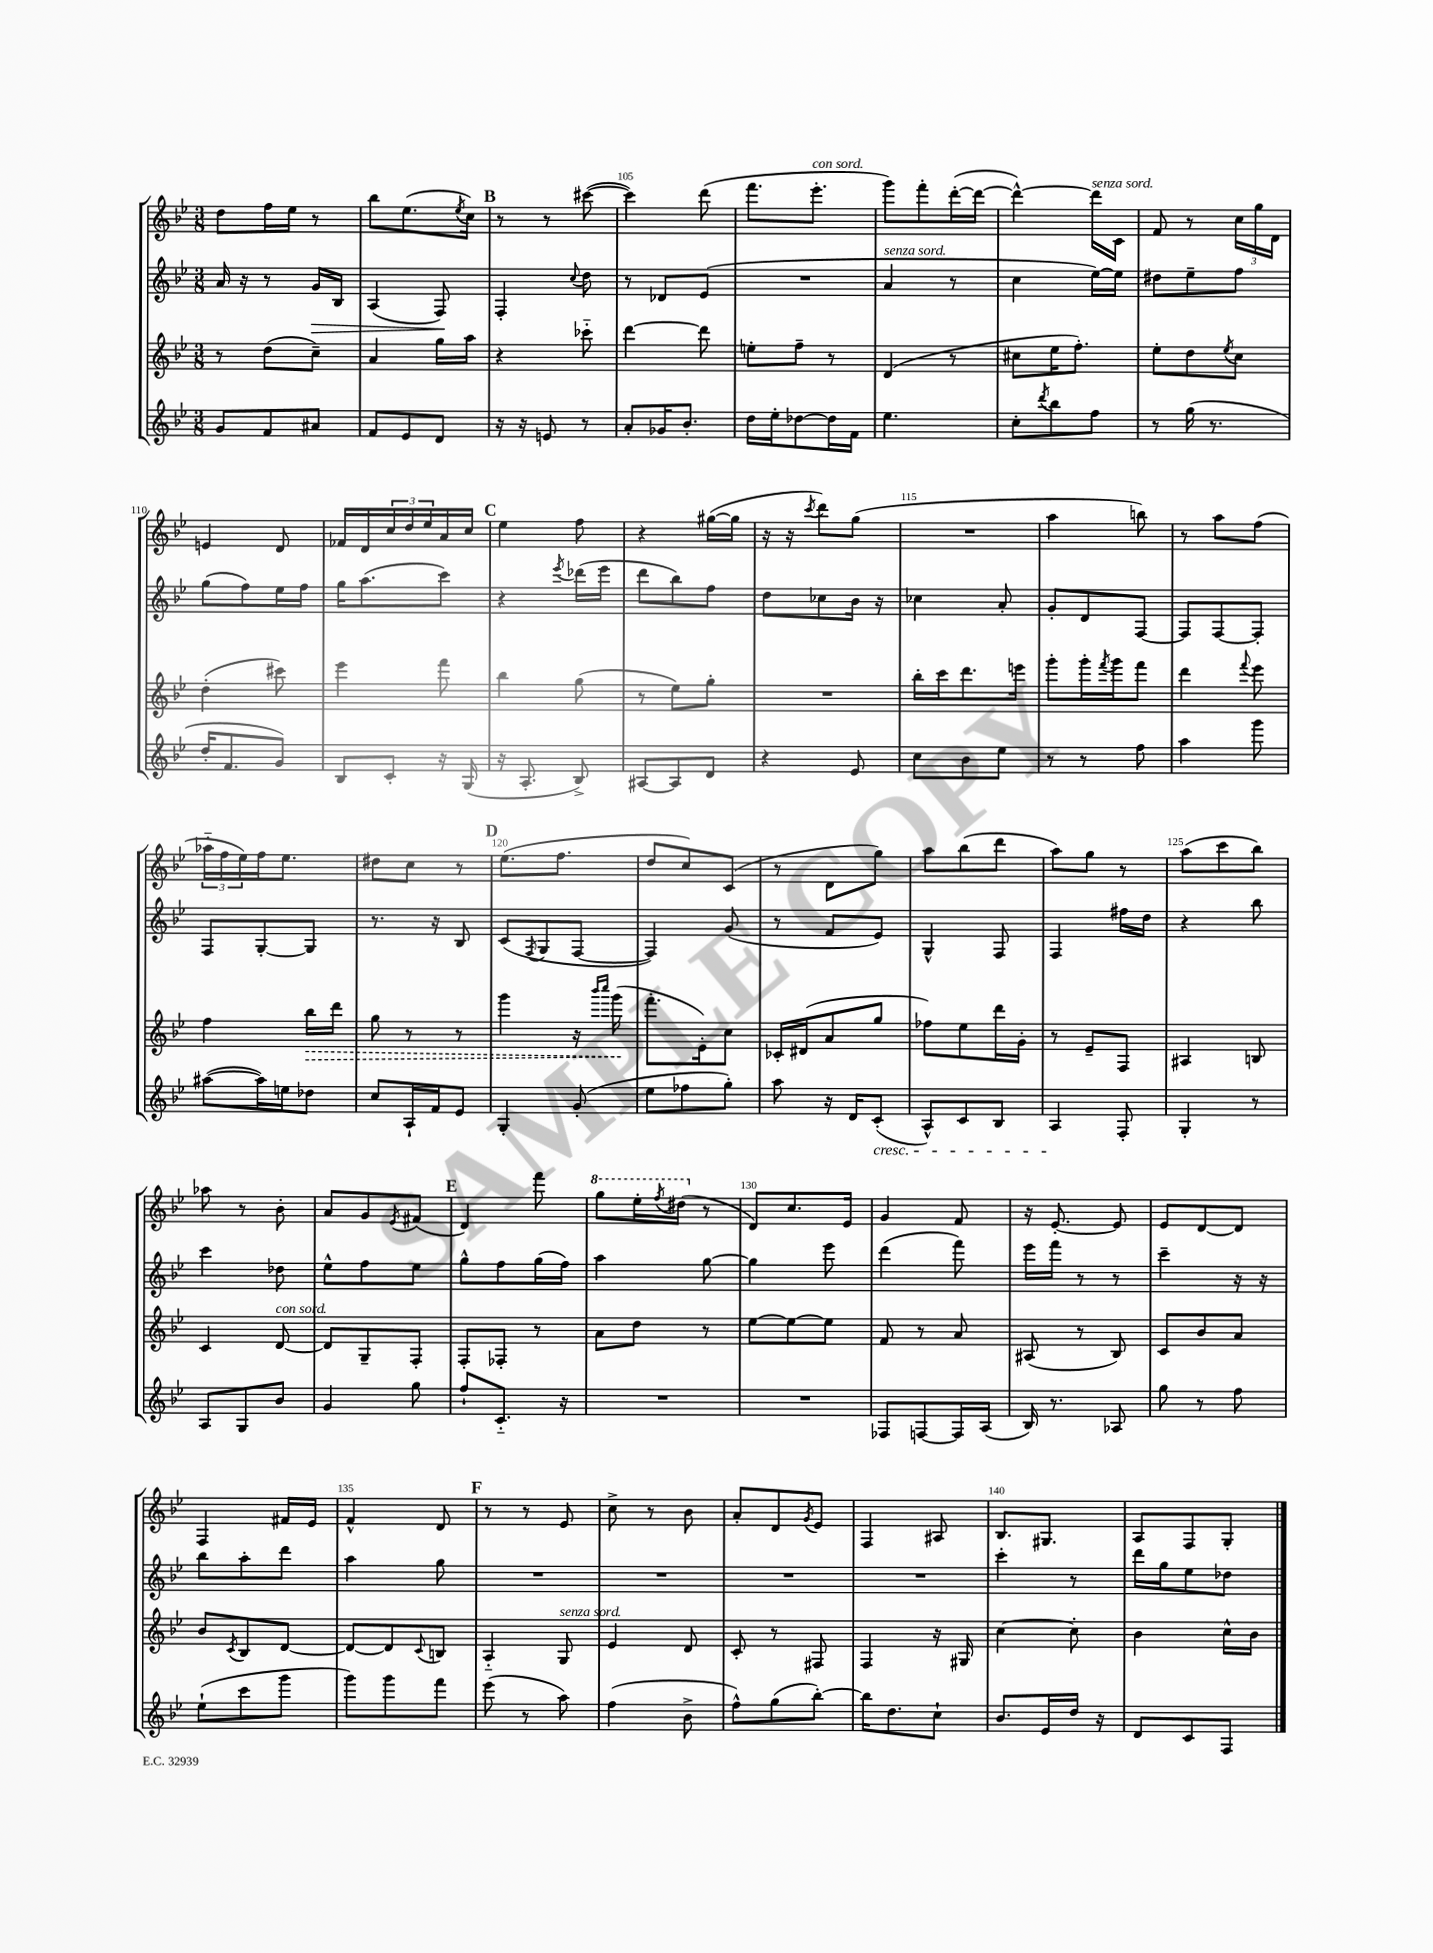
<<
\new StaffGroup <<
\new Staff = "s0" {
    \clef treble \key bes \major \numericTimeSignature \time 3/8
    d''8 f''16 ees''16 r8 |
    bes''8 ees''8.( \acciaccatura { ees''8 } c''16) |
    \mark \markup { \bold "B" } r8 r8 cis'''8~( |
    cis'''4) d'''8( |
    f'''8. ees'''8.-.^\markup { \italic "con sord." } |
    g'''8) f'''8-. d'''16~-.( d'''16~ |
    d'''4~-^) d'''16^\markup { \italic "senza sord." } c'16 |
    f'8 r8 \tuplet 3/2 { c''16 g''16 d'16 } |
    e'4 d'8 |
    fes'16 d'16 \tuplet 3/2 { c''16 d''16 ees''16 } a'16 c''16 |
    \mark \markup { \bold "C" } ees''4 f''8 |
    r4 gis''16~( gis''16 |
    r16 r16 \acciaccatura { c'''8 } d'''8) g''8( |
    R4. |
    a''4 b''8) |
    r8 a''8 f''8( |
    \tuplet 3/2 { aes''16-_ f''16 ees''16) } f''16 ees''8. |
    dis''8 c''8 r8 |
    \mark \markup { \bold "D" } ees''8.( f''8. |
    d''8 c''8) c'8( |
    r8 d'8 g''8) |
    a''8 bes''8( d'''8 |
    a''8) g''8 r8 |
    a''8( c'''8 bes''8) |
    aes''8 r8 bes'8-. |
    a'8 g'8 \acciaccatura { ees'8 } fis'8( |
    \mark \markup { \bold "E" } d'4) f'''8 |
    \ottava #1 g'''8 ees'''16-. \acciaccatura { f'''8 } dis'''16( \ottava #0 r8 |
    d'8) c''8. ees'16 |
    g'4 f'8 |
    r16 ees'8.~-. ees'8 |
    ees'8 d'8~ d'8 |
    f4 fis'16 ees'16 |
    f'4-^ d'8 |
    \mark \markup { \bold "F" } r8 r8 ees'8 |
    c''8-> r8 bes'8 |
    a'8-. d'8 \acciaccatura { g'8 } ees'8 |
    f4 ais8 |
    bes8. gis8. |
    a8 f8 g8-. \bar "|." |
}
\new Staff = "s1" {
    \clef treble \key bes \major \numericTimeSignature \time 3/8
    a'16 r16 r8 g'16\> bes16 |
    a4( f8\!) |
    \mark \markup { \bold "B" } f4-. \appoggiatura { c''8 } d''8 |
    r8 des'8 ees'8( |
    R4. |
    a'4^\markup { \italic "senza sord." } r8 |
    c''4 ees''16~) ees''16 |
    dis''8 ees''8-- f''8 |
    g''8( f''8) ees''16 f''16 |
    g''16 a''8.( c'''8) |
    \mark \markup { \bold "C" } r4 \acciaccatura { ees'''8 } des'''16( ees'''16 |
    d'''8 bes''8) f''8 |
    d''8 ces''8 bes'16 r16 |
    ces''4 a'8-. |
    g'8-. d'8 f8~ |
    f8 f8~ f8-. |
    f8 g8~-. g8 |
    r8. r16 bes8 |
    \mark \markup { \bold "D" } c'8( \acciaccatura { f8 } g8 f8~ |
    f4) g'8( |
    r8 f'8 ees'8) |
    g4-^ f8 |
    f4 fis''16 d''16 |
    r4 bes''8 |
    c'''4 des''8 |
    ees''8-^ f''8 ees''8 |
    \mark \markup { \bold "E" } g''8-^ f''8 g''16( f''16) |
    a''4 g''8~ |
    g''4 ees'''8 |
    d'''4( f'''8) |
    ees'''16 f'''16 r8 r8 |
    c'''4-- r16 r16 |
    bes''8 a''8-. d'''8 |
    a''4 g''8 |
    \mark \markup { \bold "F" } R4. |
    R4. |
    R4. |
    R4. |
    c'''4-. r8 |
    d'''16 g''16 ees''8 des''8 \bar "|." |
}
\new Staff = "s2" {
    \clef treble \key bes \major \numericTimeSignature \time 3/8
    r8 d''8( c''8--) |
    a'4 g''16 a''16 |
    \mark \markup { \bold "B" } r4 ces'''8-_ |
    d'''4~ d'''8 |
    e''8-. f''8-- r8 |
    d'4( r8 |
    cis''8 ees''16 f''8.-.) |
    ees''8-. d''8 \acciaccatura { ees''8 } c''8 |
    d''4-.( cis'''8) |
    ees'''4 f'''8 |
    \mark \markup { \bold "C" } bes''4 g''8( |
    r8 ees''8) g''8-. |
    R4. |
    bes''16-. c'''16 d'''8. e'''16 |
    g'''8-. g'''16-. \acciaccatura { f'''8 } g'''16 f'''8 |
    d'''4 \appoggiatura { f'''8 } ees'''8 |
    f''4 \once \override Hairpin.style = #'dashed-line bes''16\> d'''16 |
    g''8 r8 r8 |
    \mark \markup { \bold "D" } g'''4 r16 \grace { bes'''16 c''''16 } g'''16\!( |
    f'''8.-. ees'16-.) c''8 |
    ces'16-. dis'16( a'8 g''8 |
    fes''8) ees''8 d'''16 g'16-. |
    r8 ees'8-- f8 |
    ais4 b8 |
    c'4 d'8~^\markup { \italic "con sord." } |
    d'8 g8-- f8-. |
    \mark \markup { \bold "E" } f8-. fes8-. r8 |
    a'8 d''8 r8 |
    ees''8~ ees''8~ ees''8 |
    f'8 r8 a'8 |
    ais8( r8 bes8) |
    c'8 bes'8 a'8 |
    bes'8 \acciaccatura { c'8 } bes8 d'8~ |
    d'8~ d'8 \appoggiatura { c'8 } b8 |
    \mark \markup { \bold "F" } a4-_ g8^\markup { \italic "senza sord." } |
    ees'4 d'8 |
    c'8-. r8 fis8 |
    f4 r16 gis16 |
    c''4~ c''8-. |
    bes'4 c''16-^ bes'16 \bar "|." |
}
\new Staff = "s3" {
    \clef treble \key bes \major \numericTimeSignature \time 3/8
    g'8 f'8 ais'8 |
    f'8 ees'8 d'8 |
    \mark \markup { \bold "B" } r16 r16 e'8 r8 |
    a'8-. ges'16 bes'8.-. |
    d''16 ees''16-. des''8~ des''16 f'16 |
    ees''4. |
    c''8-. \acciaccatura { d'''8 } bes''8 f''8 |
    r8 g''16( r8. |
    d''16-. f'8. g'8) |
    bes8 c'8-. r16 g16( |
    \mark \markup { \bold "C" } r16 a8.-. bes8->) |
    ais8~ ais8 d'8 |
    r4 ees'8 |
    c''8 bes'8 ees''8 |
    r8 r8 f''8 |
    a''4 g'''8 |
    ais''8~( ais''16) e''16 des''8 |
    c''8 a16-! f'16 ees'8 |
    \mark \markup { \bold "D" } g4-. g'8-.( |
    ees''8 fes''8 g''8-.) |
    a''8 r16 d'16 c'8-.\cresc( |
    a8-^) c'8 bes8 |
    a4\! f8-. |
    g4-. r8 |
    a8 g8 bes'8 |
    g'4 g''8 |
    \mark \markup { \bold "E" } f''8-! c'8.-_ r16 |
    R4. |
    R4. |
    fes8 f8~ f16 a16( |
    bes16) r8. aes8 |
    g''8 r8 f''8 |
    ees''8-!( c'''8 g'''8 |
    g'''8) g'''8 f'''8 |
    \mark \markup { \bold "F" } ees'''8( r8 a''8) |
    f''4( bes'8-> |
    f''8-^) g''8( bes''8~-.) |
    bes''16 d''8. c''8-! |
    bes'8. ees'16 d''16 r16 |
    d'8 c'8 f8 \bar "|." |
}
>>
>>
\layout { \context { \Score currentBarNumber = #102 \override BarNumber.break-visibility = ##(#f #t #t) barNumberVisibility = #(every-nth-bar-number-visible 5) } }
